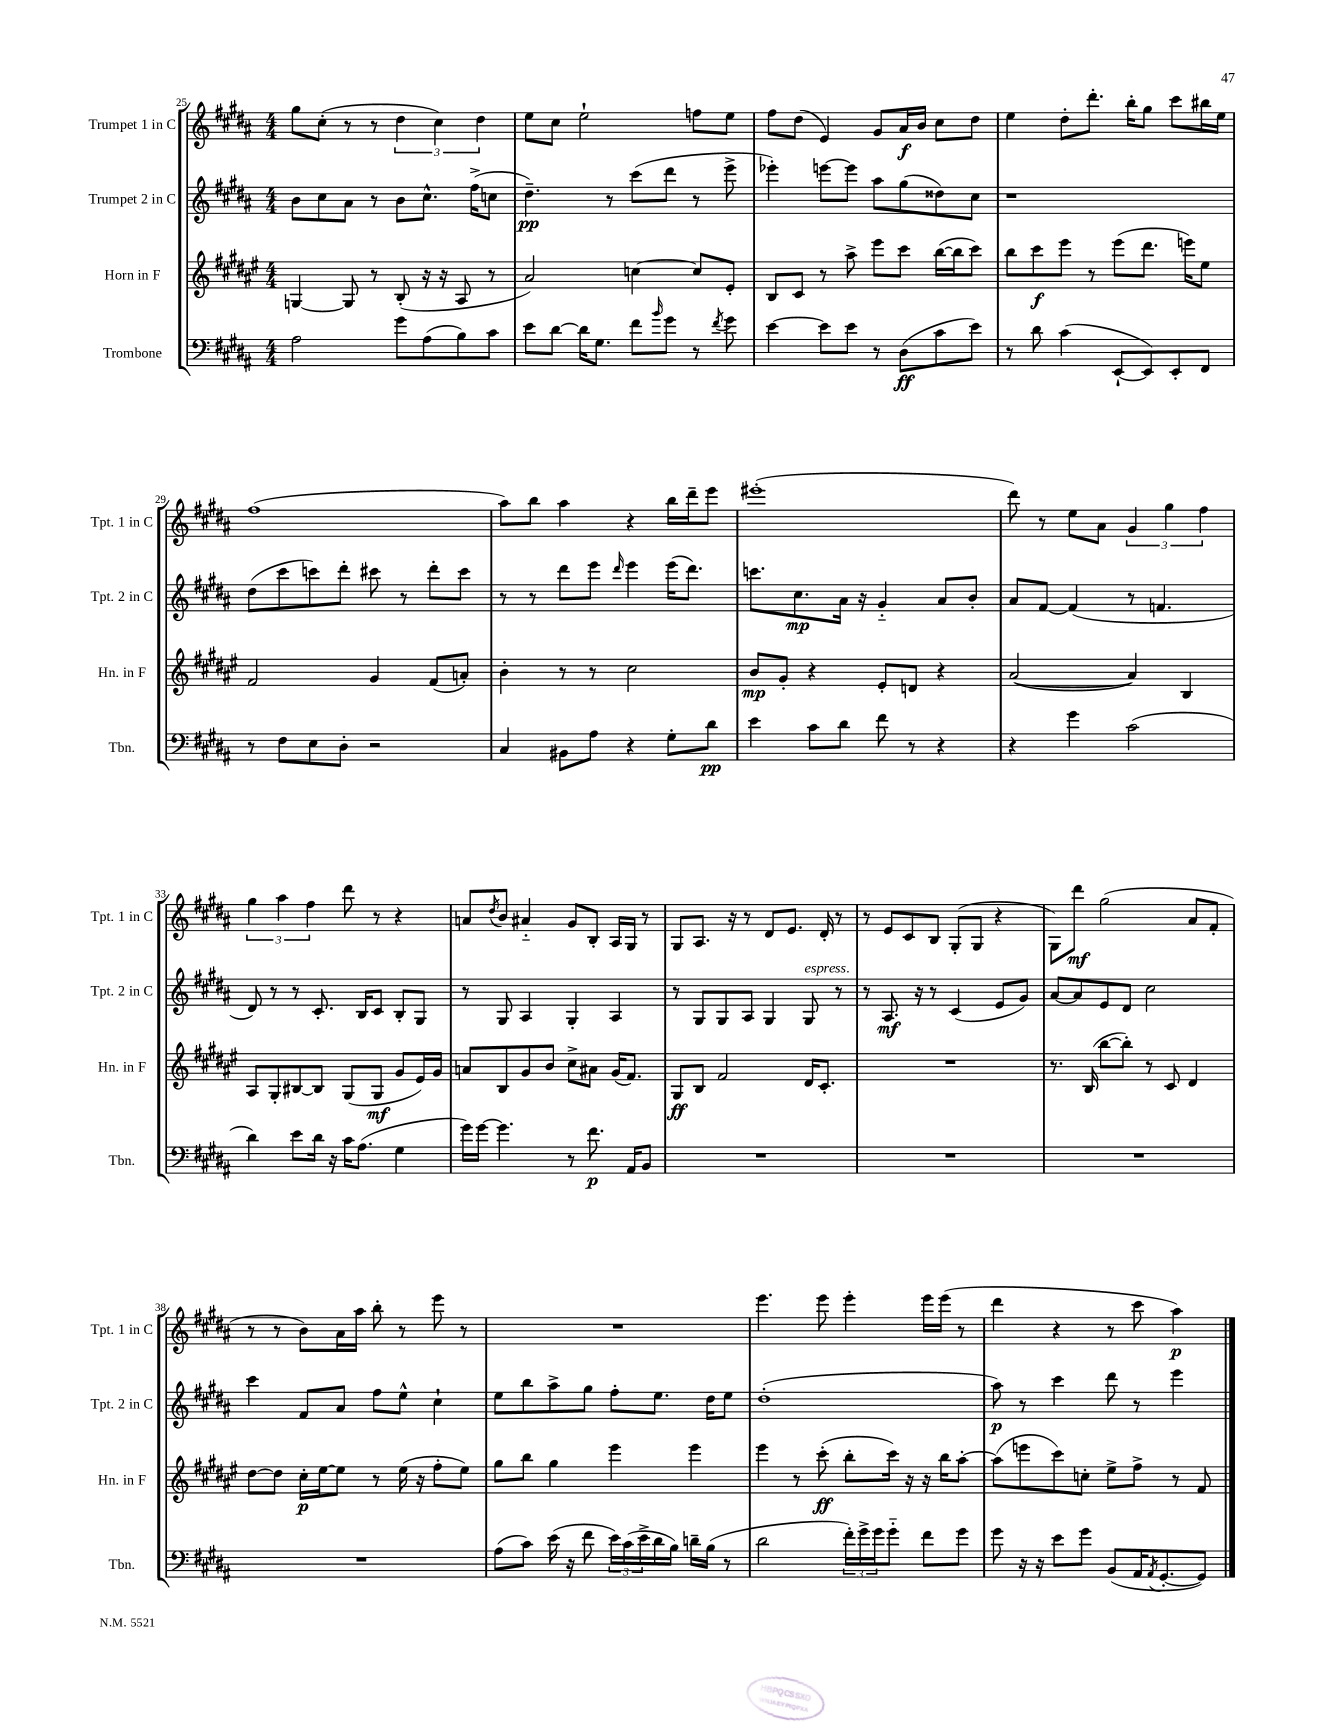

**kern	**dynam	**kern	**dynam	**kern	**dynam	**kern	**dynam
*part4	*part4	*part3	*part3	*part2	*part2	*part1	*part1
*staff4	*staff4	*staff3	*staff3	*staff2	*staff2	*staff1	*staff1
*I"Trombone	*	*I"Horn in F	*	*I"Trumpet 2 in C	*	*I"Trumpet 1 in C	*
*I'Tbn.	*	*I'Hn. in F	*	*I'Tpt. 2 in C	*	*I'Tpt. 1 in C	*
*clefF4	*	*clefG2	*	*clefG2	*	*clefG2	*
*k[f#c#g#d#a#]	*	*k[f#c#g#d#a#e#]	*	*k[f#c#g#d#a#]	*	*k[f#c#g#d#a#]	*
*M4/4	*	*M4/4	*	*M4/4	*	*M4/4	*
=25	=25	=25	=25	=25	=25	=25	=25
2A#\	.	[4Gn/	.	8b\L	.	8gg#\L	.
.	.	.	.	8cc#\	.	(8cc#'\J	.
.	.	8G/]	.	8a#\J	.	8r	.
.	.	8r	.	8r	.	8r	.
8g#\L	.	(8B'/	.	8b\L	.	6dd#\	.
(8A#\	.	16r	.	8.cc#^^\J	.	.	.
.	.	.	.	.	.	6cc#\)	.
.	.	16r	.	.	.	.	.
8B\)	.	8A#/	.	.	.	.	.
.	.	.	.	(16ff#^\KL	.	.	.
.	.	.	.	.	.	6dd#\	.
8c#\J	.	8r	.	8ccn\J	.	.	.
=26	=26	=26	=26	=26	=26	=26	=26
8e\L	.	2a#/)	.	4.dd#~\)	pp	8ee\L	.
[8d#\J	.	.	.	.	.	8cc#\J	.
16d#\KL]	.	.	.	.	.	2ee`\	.
8.G#\J	.	.	.	.	.	.	.
.	.	.	.	8r	.	.	.
8f#\L	.	[4ccn\	.	(8ccc#\L	.	.	.
16qqb/	.	.	.	.	.	.	.
8g#\J	.	.	.	8ddd#\J	.	.	.
8r	.	8cc/L]	.	8r	.	8ffn\L	.
8qf#/	.	.	.	.	.	.	.
8g#\	.	8e#'/J	.	8eee^\	.	8ee\J	.
=27	=27	=27	=27	=27	=27	=27	=27
[4e\	.	8B/L	.	4eee-X'\)	.	8ff#\L	.
.	.	8c#/J	.	.	.	(8dd#\J	.
8e\L]	.	8r	.	[8eeen\L	.	4e/)	.
8e\J	.	8aa#^\	.	8eee\J]	.	.	.
8r	.	8eee#\L	.	8aa#\L	.	8g#/L	.
(8D#\L	ff	8ccc#\J	.	(8gg#\	.	16a#/L	f
.	.	.	.	.	.	16b/JJ	.
8c#\	.	([16bb\LL	.	8dd##X\)	.	8cc#\L	.
.	.	16bb\J]	.	.	.	.	.
8e\J)	.	8ccc#\J)	.	8cc#\J	.	8dd#\J	.
=28	=28	=28	=28	=28	=28	=28	=28
8r	.	8bb\L	.	1r	.	4ee\	.
8d#\	.	8ccc#\	f	.	.	.	.
(4c#\	.	8eee#\J	.	.	.	8dd#'\L	.
.	.	8r	.	.	.	8.ddd#'\J	.
[8EE`/L	.	(8eee#\L	.	.	.	.	.
.	.	.	.	.	.	16bb'\KL	.
8EE/])	.	8.ddd#\J	.	.	.	8gg#\J	.
8EE'/	.	.	.	.	.	8ccc#\L	.
.	.	16eeen\KL)	.	.	.	.	.
8FF#/J	.	8ee#\J	.	.	.	16bb#X\L	.
.	.	.	.	.	.	16ee\JJ	.
!!LO:LB:g=z
=29	=29	=29	=29	=29	=29	=29	=29
8r	.	2f#/	.	(8dd#\L	.	(1ff#	.
8F#\L	.	.	.	8ccc#\	.	.	.
8E\	.	.	.	8cccn\)	.	.	.
8D#'\J	.	.	.	8ddd#'\J	.	.	.
2r	.	4g#/	.	8ccc#X\	.	.	.
.	.	.	.	8r	.	.	.
.	.	(8f#/L	.	8ddd#'\L	.	.	.
.	.	8an'/J)	.	8ccc#\J	.	.	.
=30	=30	=30	=30	=30	=30	=30	=30
4C#/	.	4b'\	.	8r	.	8aa#\L)	.
.	.	.	.	8r	.	8bb\J	.
8BB#X\L	.	8r	.	8ddd#\L	.	4aa#\	.
8A#\J	.	8r	.	8eee\J	.	.	.
.	.	.	.	16qqddd#/	.	.	.
4r	.	2cc#\	.	4eee\	.	4r	.
8G#'\L	.	.	.	(16eee\KL	.	16bb\LL	.
.	.	.	.	8.ddd#\J)	.	16ddd#~\J	.
8d#\J	pp	.	.	.	.	8eee\J	.
=31	=31	=31	=31	=31	=31	=31	=31
4e\	.	8b/L	mp	8.cccn\L	.	(1eee#X'	.
.	.	8g#'/J	.	.	.	.	.
.	.	.	.	8.cc#\	mp	.	.
8c#\L	.	4r	.	.	.	.	.
8d#\J	.	.	.	16a#\Jk	.	.	.
.	.	.	.	16r	.	.	.
8f#\	.	8e#'/L	.	4g#/	.	.	.
8r	.	8dn/J	.	.	.	.	.
4r	.	4r	.	8a#/L	.	.	.
.	.	.	.	8b'/J	.	.	.
=32	=32	=32	=32	=32	=32	=32	=32
4r	.	([2a#/	.	8a#/L	.	8ddd#\)	.
.	.	.	.	[8f#/J	.	8r	.
4g#\	.	.	.	(4f#/]	.	8ee\L	.
.	.	.	.	.	.	8a#\J	.
(2c#\	.	4a#/])	.	8r	.	6g#/	.
.	.	.	.	4.fn/	.	.	.
.	.	.	.	.	.	6gg#\	.
.	.	4B/	.	.	.	.	.
.	.	.	.	.	.	6ff#\	.
!!LO:LB:g=z
=33	=33	=33	=33	=33	=33	=33	=33
4d#\)	.	8A#/L	.	8d#/)	.	6gg#\	.
.	.	8G#'/	.	8r	.	.	.
.	.	.	.	.	.	6aa#\	.
8e\L	.	[8B#X/	.	8r	.	.	.
.	.	.	.	.	.	6ff#\	.
16d#\Jk	.	8B#/J]	.	8.c#'/	.	.	.
16r	.	.	.	.	.	.	.
16c#\KL	.	(8G#/L	.	.	.	8ddd#\	.
(8.A#\J	.	.	.	16B/KL	.	.	.
.	.	8G#/J	mf	8c#/J	.	8r	.
4G#\	.	8g#/L	.	8B'/L	.	4r	.
.	.	16e#/L)	.	8G#/J	.	.	.
.	.	16g#/JJ	.	.	.	.	.
=34	=34	=34	=34	=34	=34	=34	=34
16g#\LL)	.	8an/L	.	8r	.	8an/L	.
[16g#\JJ	.	.	.	.	.	.	.
.	.	.	.	.	.	8qdd#/	.
4.g#\]	.	8B/	.	8G#/	.	8b/J	.
.	.	8g#/	.	4A#/	.	4a#X/	.
.	.	8b/J	.	.	.	.	.
8r	.	8cc#^\L	.	4G#'/	.	8g#/L	.
8.f#\	p	8a#X\J	.	.	.	8B'/J	.
.	.	(16g#/KL	.	4A#/	.	16A#/LL	.
16AA#/KL	.	8.f#/J)	.	.	.	16G#/JJ	.
8BB/J	.	.	.	.	.	8r	.
=35	=35	=35	=35	=35	=35	=35	=35
1r	.	8G#/L	ff	8r	.	8G#/L	.
.	.	8B/J	.	8G#/L	.	8.A#/J	.
.	.	2f#/	.	8G#/	.	.	.
.	.	.	.	.	.	16r	.
.	.	.	.	8A#/J	.	8r	.
.	.	.	.	4G#/	.	8d#/L	.
.	.	.	.	.	.	8.e/J	.
!	!	!	!	!LO:TX:a:i:t=espress.	!	!	!
.	.	16d#/KL	.	8G#/	.	.	.
.	.	8.c#'/J	.	.	.	16d#'/	.
.	.	.	.	8r	.	8r	.
=36	=36	=36	=36	=36	=36	=36	=36
1r	.	1r	.	8r	.	8r	.
.	.	.	.	8.A#/	mf	8e/L	.
.	.	.	.	.	.	8c#/	.
.	.	.	.	16r	.	.	.
.	.	.	.	8r	.	8B/J	.
.	.	.	.	(4c#/	.	(8G#'/L	.
.	.	.	.	.	.	8G#/J	.
.	.	.	.	8e/L	.	4r	.
.	.	.	.	8g#/J)	.	.	.
=37	=37	=37	=37	=37	=37	=37	=37
1r	.	8.r	.	[8a#/L	.	8G#\L)	.
.	.	.	.	8a#/]	.	8ddd#\J	mf
.	.	(16B/	.	.	.	.	.
.	.	[8bb\L	.	8e/	.	(2gg#\	.
.	.	8bb'\J])	.	8d#/J	.	.	.
.	.	8r	.	2cc#\	.	.	.
.	.	8c#/	.	.	.	.	.
.	.	4d#/	.	.	.	8a#/L	.
.	.	.	.	.	.	8f#'/J	.
!!LO:LB:g=z
=38	=38	=38	=38	=38	=38	=38	=38
1r	.	[8dd#\L	.	4ccc#\	.	8r	.
.	.	8dd#\J]	.	.	.	8r	.
.	.	16cc#'\LL	p	8f#/L	.	8b\L)	.
.	.	[16ee#\J	.	.	.	.	.
.	.	8ee#\J]	.	8a#/J	.	16a#\L	.
.	.	.	.	.	.	16aa#\JJ	.
.	.	8r	.	8ff#\L	.	8bb'\	.
.	.	(16ee#\	.	8ee^^\J	.	8r	.
.	.	16r	.	.	.	.	.
.	.	8ff#'\L	.	4cc#`\	.	8eee\	.
.	.	8ee#\J)	.	.	.	8r	.
=39	=39	=39	=39	=39	=39	=39	=39
(8A#\L	.	8gg#\L	.	8ee\L	.	1r	.
8c#\J)	.	8bb\J	.	8bb\	.	.	.
(16e\	.	4gg#\	.	8aa#^\	.	.	.
16r	.	.	.	.	.	.	.
8f#\	.	.	.	8gg#\J	.	.	.
24e\LL)	.	4eee#\	.	8ff#'\L	.	.	.
(24c#\	.	.	.	.	.	.	.
24e^\	.	.	.	.	.	.	.
16d#\	.	.	.	8.ee\J	.	.	.
16B\JJ)	.	.	.	.	.	.	.
16dn~\LL	.	4eee#\	.	.	.	.	.
(16B\JJ	.	.	.	16dd#\KL	.	.	.
8r	.	.	.	8ee\J	.	.	.
=40	=40	=40	=40	=40	=40	=40	=40
2d#\	.	4eee#\	.	(1dd#'	.	4.eee\	.
.	.	8r	.	.	.	.	.
.	.	(8ccc#'\	ff	.	.	8eee\	.
24f#'\LL)	.	8bb'\L	.	.	.	4eee'\	.
24g#^\	.	.	.	.	.	.	.
24g#\J	.	.	.	.	.	.	.
8g#\J	.	16ccc#\Jk)	.	.	.	.	.
.	.	16r	.	.	.	.	.
8f#\L	.	16r	.	.	.	16eee\LL	.
.	.	16bb\KL	.	.	.	(16eee\JJ	.
8g#\J	.	[8aa#'\J	.	.	.	8r	.
=41	=41	=41	=41	=41	=41	=41	=41
8g#\	.	(8aa#\L]	.	8aa#\)	p	4ddd#\	.
16r	.	8eeen\	.	8r	.	.	.
16r	.	.	.	.	.	.	.
8e\L	.	8ccc#\)	.	4ccc#\	.	4r	.
8g#\J	.	8ccn'\J	.	.	.	.	.
(8BB/L	.	8ee#^\L	.	8ddd#\	.	8r	.
16AA#/K	.	8ff#^\J	.	8r	.	8ccc#\	.
8qAA#/	.	.	.	.	.	.	.
[8.GG#'/	.	.	.	.	.	.	.
.	.	8r	.	4eee\	.	4aa#\)	p
8GG#/J])	.	8f#/	.	.	.	.	.
==	==	==	==	==	==	==	==
*-	*-	*-	*-	*-	*-	*-	*-
